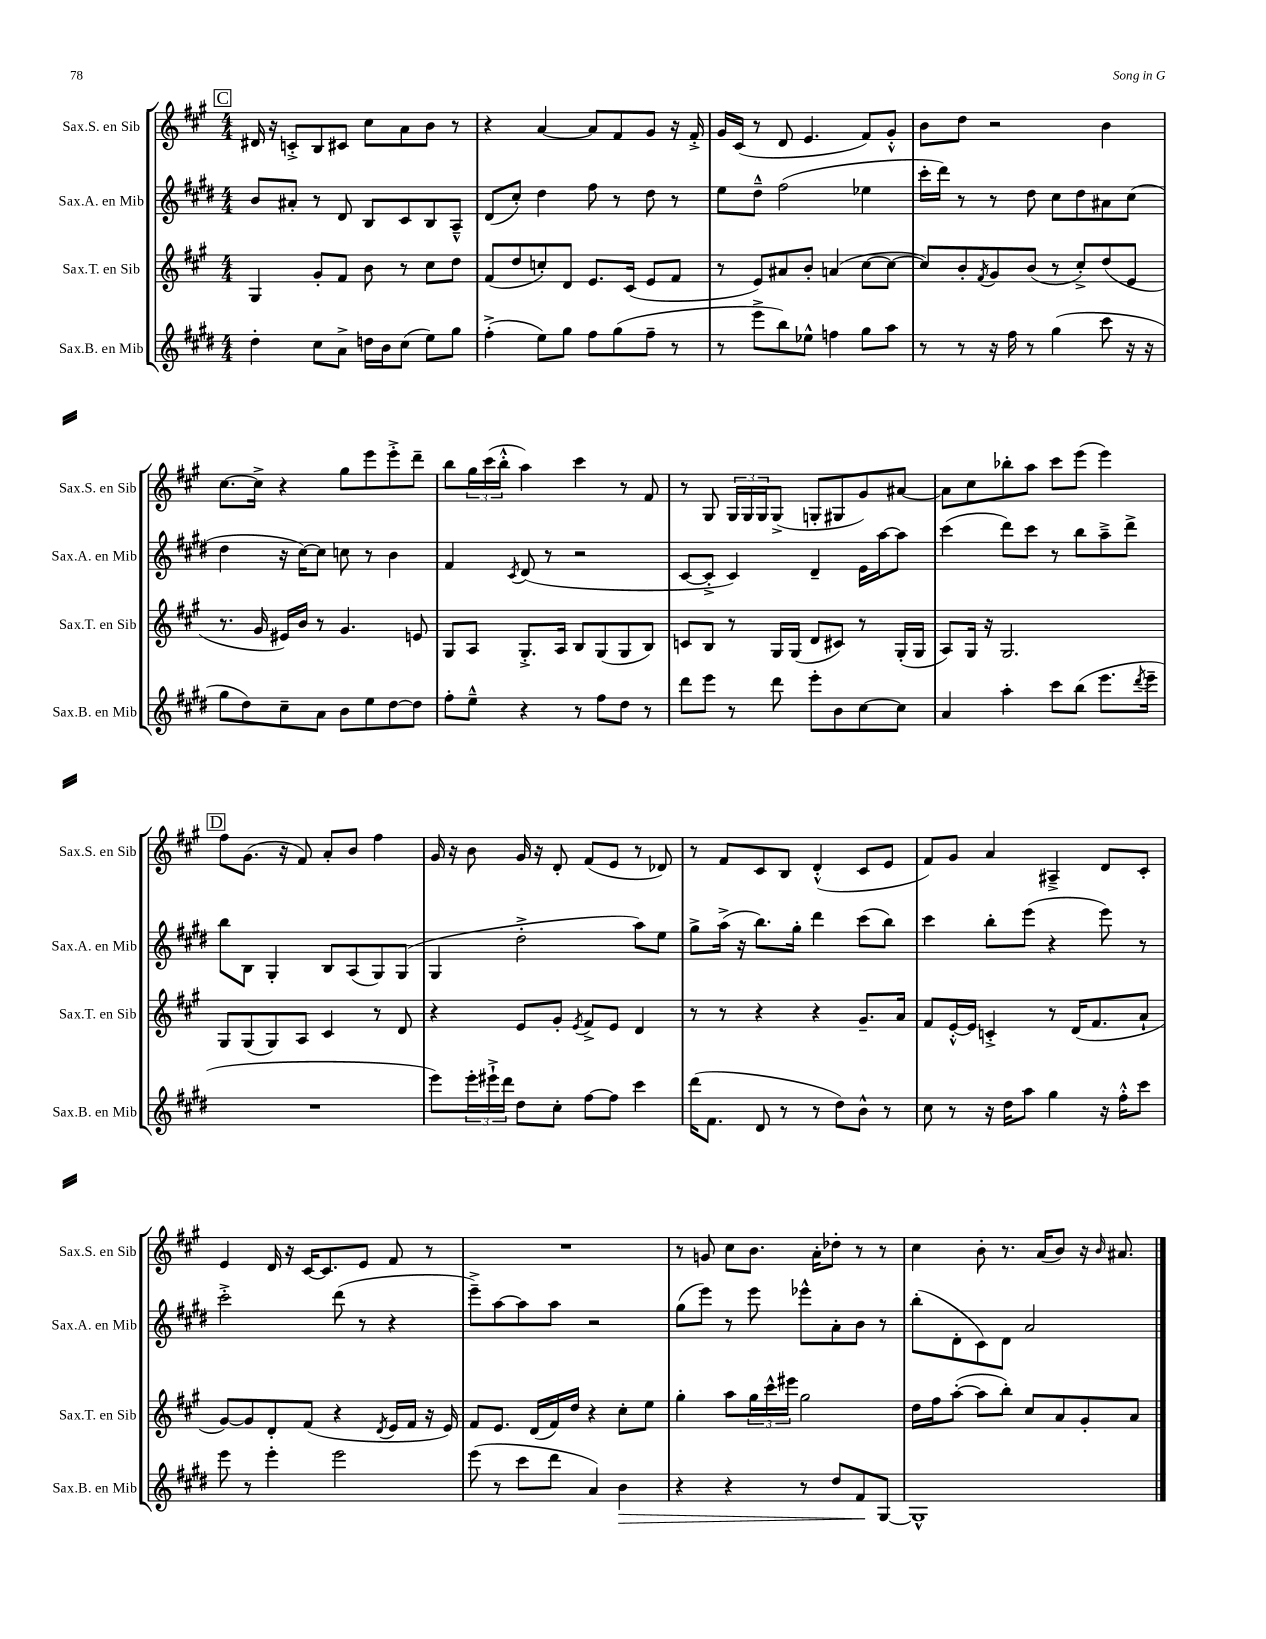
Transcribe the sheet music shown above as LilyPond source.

<<
\new StaffGroup <<
\new Staff = "s0" \with { instrumentName = "Sax.S. en Sib" shortInstrumentName = "Sax.S. en Sib" } {
    \clef treble \key a \major \numericTimeSignature \time 4/4
    \mark \markup { \box "C" } dis'16 r16 c'8-.-> b8 cis'8 cis''8 a'8 b'8 r8 |
    r4 a'4~ a'8 fis'8 gis'8 r16 fis'16-.-> |
    gis'16 cis'16( r8 d'8 e'4. fis'8) gis'8-.-^ |
    b'8 d''8 r2 b'4 |
    cis''8.~ cis''16-> r4 gis''8 e'''8 e'''8-.-> d'''8-- |
    b''8 \tuplet 3/2 { gis''16 cis'''16( b''16-.-^ } a''4) cis'''4 r8 fis'8 |
    r8 gis8 \tuplet 3/2 { gis16 gis16 gis16 } gis8->( g8-. gis8 gis'8) ais'8~ |
    ais'8 cis''8 bes''8-. a''8 cis'''8 e'''8( e'''4) |
    \mark \markup { \box "D" } fis''8 gis'8.( r16 fis'8) a'8-. b'8 fis''4 |
    gis'16 r16 b'8 gis'16 r16 d'8-. fis'8( e'8 r8 des'8) |
    r8 fis'8 cis'8 b8 d'4-.-^( cis'8 e'8 |
    fis'8) gis'8 a'4 ais4---> d'8 cis'8-. |
    e'4 d'16 r16 cis'16~ cis'8. e'8 fis'8 r8 |
    R1 |
    r8 g'8 cis''8 b'8. a'16-. des''8-. r8 r8 |
    cis''4 b'8-. r8. a'16( b'8) r16 \grace { b'16 } ais'8. \bar "|." |
}
\new Staff = "s1" \with { instrumentName = "Sax.A. en Mib" shortInstrumentName = "Sax.A. en Mib" } {
    \clef treble \key e \major \numericTimeSignature \time 4/4
    \mark \markup { \box "C" } b'8 ais'8-. r8 dis'8 b8 cis'8 b8 a8---^ |
    dis'8( cis''8-.) dis''4 fis''8 r8 dis''8 r8 |
    e''8 dis''8---^ fis''2( ees''4 |
    cis'''16-. dis'''16) r8 r8 dis''8 cis''8 dis''8 ais'8 cis''8( |
    dis''4 r16 cis''16~) cis''8 c''8 r8 b'4 |
    fis'4 \acciaccatura { cis'8 } dis'8( r8 r2 |
    cis'8~ cis'8-.-> cis'4) dis'4-- e'16 a''16~ a''8 |
    cis'''4( dis'''8) cis'''8 r8 b''8 a''8---> dis'''8-> |
    \mark \markup { \box "D" } b''8 b8 gis4-. b8 a8( gis8) gis8( |
    gis4 dis''2-.-> a''8) e''8 |
    gis''8-> a''16->( r16 b''8.) gis''16-. dis'''4 cis'''8( b''8) |
    cis'''4 b''8-. e'''8( r4 e'''8) r8 |
    cis'''2-.-> dis'''8( r8 r4 |
    e'''8--->) a''8~ a''8 a''8 r2 |
    gis''8( e'''8) r8 e'''8 ees'''8-^ a'8-. b'8 r8 |
    b''8-.( dis'8-. cis'8) dis'8 a'2 \bar "|." |
}
\new Staff = "s2" \with { instrumentName = "Sax.T. en Sib" shortInstrumentName = "Sax.T. en Sib" } {
    \clef treble \key a \major \numericTimeSignature \time 4/4
    \mark \markup { \box "C" } gis4 gis'8-. fis'8 b'8 r8 cis''8 d''8 |
    fis'8( d''8 c''8-.) d'8 e'8. cis'16( e'8 fis'8 |
    r8 e'8) ais'8 b'8-. a'4( cis''8~ cis''8~ |
    cis''8) b'8-. \acciaccatura { fis'8 } gis'8 b'8( r8 cis''8-.->) d''8( e'8 |
    r8. gis'16 eis'16) b'16 r8 gis'4. e'8 |
    gis8 a8 gis8.-.-> a16 b8 gis8( gis8 b8) |
    c'8 b8 r8 gis16 gis16( d'8 cis'8) r8 gis16-.( gis16 |
    a8) gis16 r16 gis2. |
    \mark \markup { \box "D" } gis8 gis8( gis8) a8 cis'4 r8 d'8 |
    r4 e'8 gis'8-. \acciaccatura { e'8 } fis'8-> e'8 d'4 |
    r8 r8 r4 r4 gis'8.-- a'16 |
    fis'8 e'16~-.-^ e'16 c'4-.-> r8 d'16( fis'8. a'8-! |
    gis'8~) gis'8 d'8-. fis'8( r4 \acciaccatura { d'8 } e'16 fis'16 r16 e'16) |
    fis'8 e'8. d'16( fis'16) d''16 r4 cis''8-. e''8 |
    gis''4-. a''8 \tuplet 3/2 { gis''16 cis'''16-^ eis'''16 } gis''2 |
    d''16 fis''16 a''8~-.( a''8 b''8-.) cis''8 a'8 gis'8-. a'8 \bar "|." |
}
\new Staff = "s3" \with { instrumentName = "Sax.B. en Mib" shortInstrumentName = "Sax.B. en Mib" } {
    \clef treble \key e \major \numericTimeSignature \time 4/4
    \mark \markup { \box "C" } dis''4-. cis''8 a'8-> d''16 b'16 cis''8( e''8) gis''8 |
    fis''4-.->( e''8) gis''8 fis''8 gis''8( fis''8-- r8 |
    r8 e'''8-> b''8) ees''8-^ f''4 gis''8 a''8 |
    r8 r8 r16 fis''16 r8 gis''4( cis'''8 r16 r16 |
    gis''8 dis''8) cis''8-- a'8 b'8 e''8 dis''8~ dis''8 |
    fis''8-. e''8---^ r4 r8 fis''8 dis''8 r8 |
    dis'''8 e'''8 r8 dis'''8 e'''8-. b'8 cis''8~ cis''8 |
    a'4 a''4-. cis'''8 b''8( e'''8. \acciaccatura { dis'''8 } e'''16-- |
    \mark \markup { \box "D" } R1 |
    e'''8) \tuplet 3/2 { e'''16-. eis'''16-!-> dis'''16 } dis''8 cis''8-. fis''8~ fis''8 cis'''4 |
    dis'''16( fis'8. dis'8 r8 r8 dis''8) b'8-^ r8 |
    cis''8 r8 r16 dis''16 a''8 gis''4 r16 fis''16-.-^ cis'''8 |
    e'''8 r8 e'''4-. e'''2 |
    e'''8( r8 cis'''8 dis'''8 a'4) b'4\> |
    r4 r4 r8 dis''8 fis'8\! gis8~ |
    gis1-^ \bar "|." |
}
>>
>>
\layout { \context { \Score \remove "Bar_number_engraver" } }
